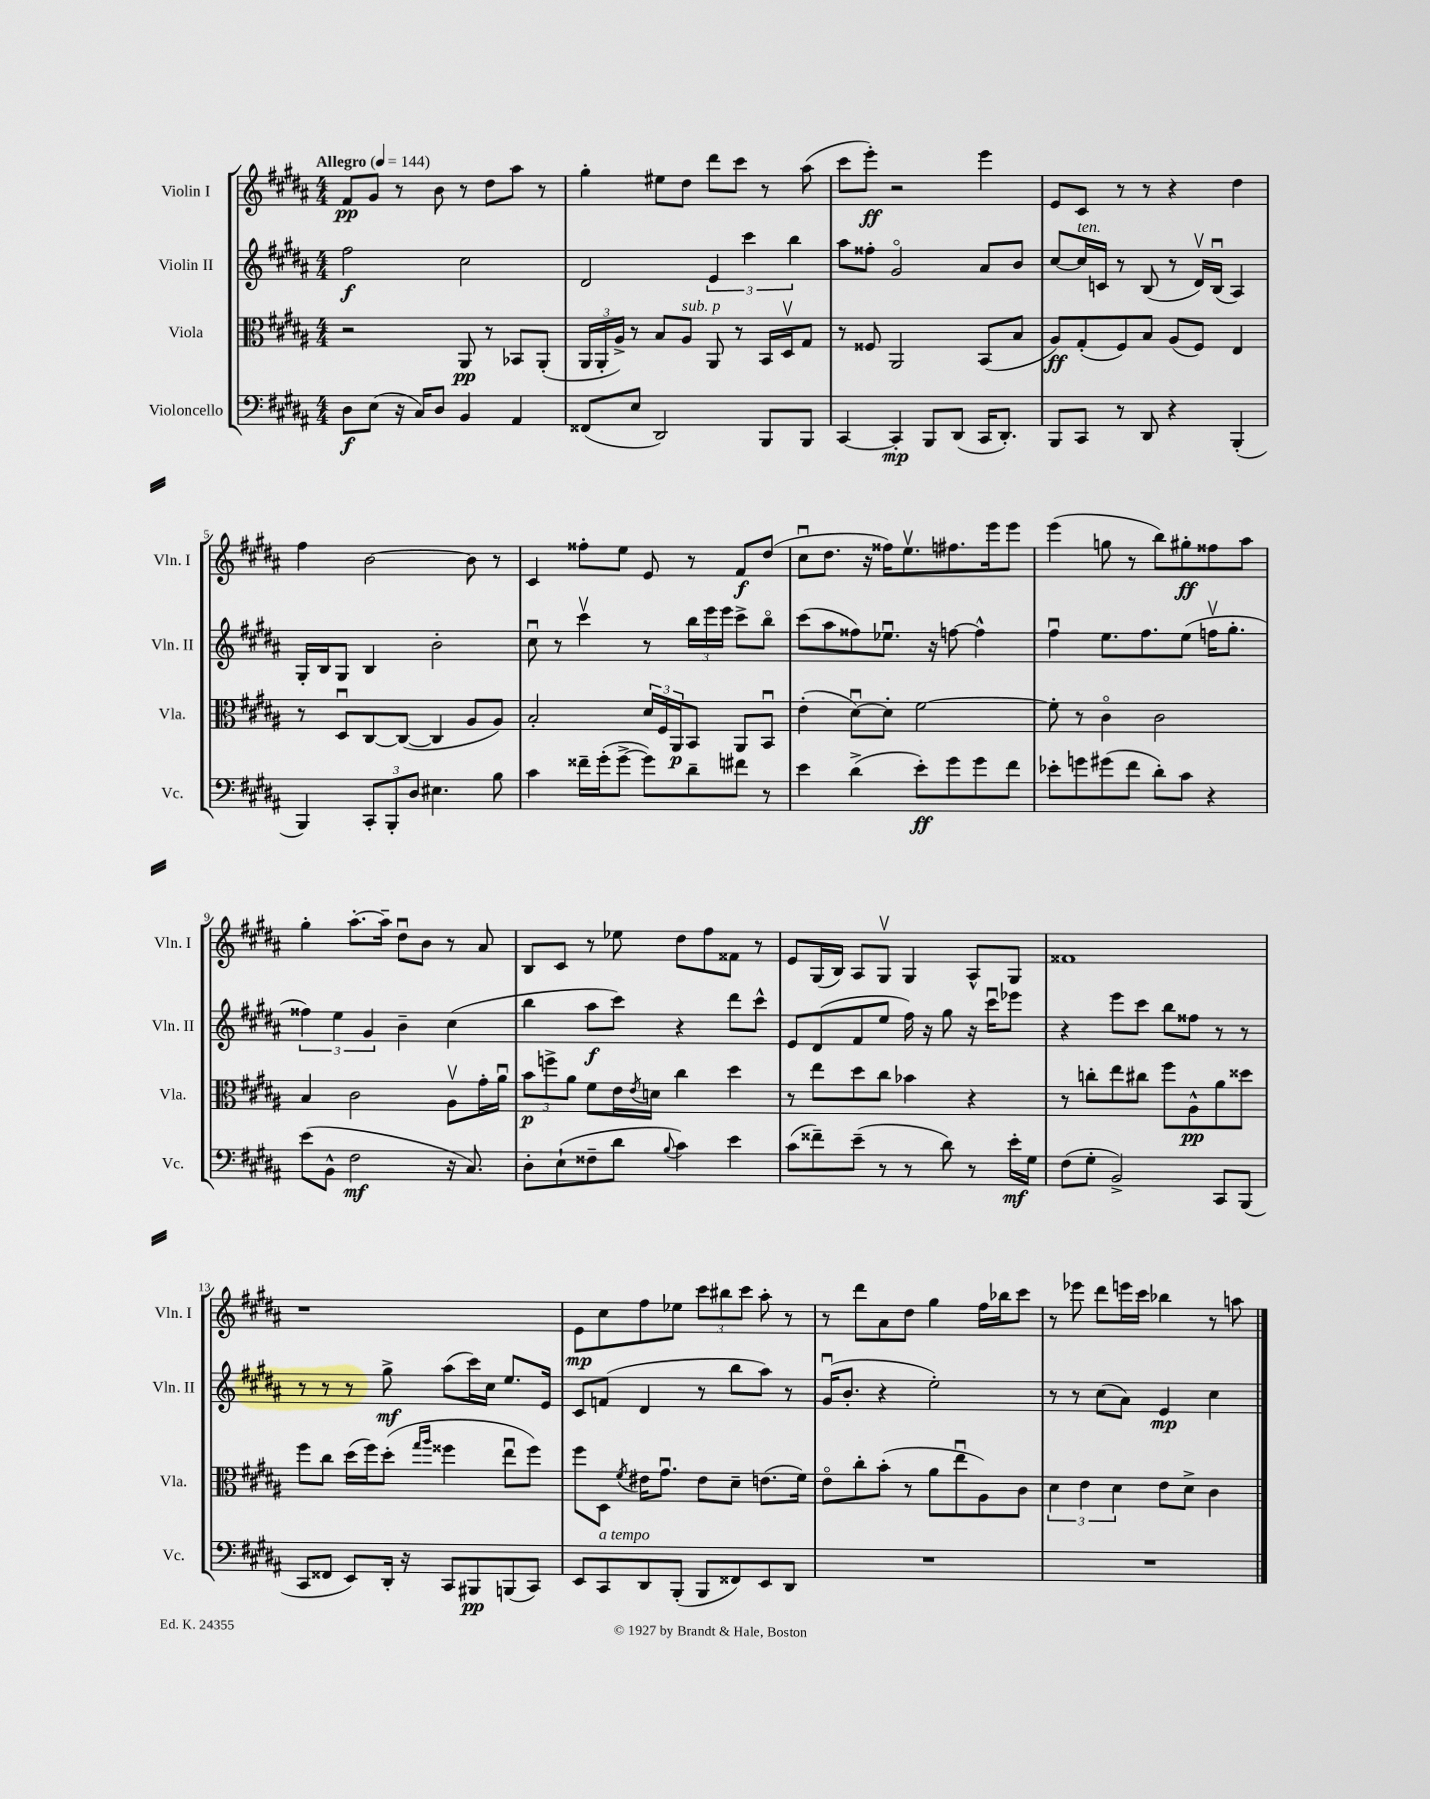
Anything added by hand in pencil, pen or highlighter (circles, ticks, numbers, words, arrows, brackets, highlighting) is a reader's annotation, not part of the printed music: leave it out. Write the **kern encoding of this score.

**kern	**kern	**kern	**kern
*staff4	*staff3	*staff2	*staff1
*clefF4	*clefC3	*clefG2	*clefG2
*k[f#c#g#d#a#]	*k[f#c#g#d#a#]	*k[f#c#g#d#a#]	*k[f#c#g#d#a#]
*M4/4	*M4/4	*M4/4	*M4/4
*MM144	*MM144	*MM144	*MM144
8D#	2r	2ff#	8f#
(8E	.	.	8g#
16r	.	.	8r
16C#)	.	.	.
8D#	.	.	8b
4BB	8AA#	2cc#	8r
.	8r	.	8dd#
4AA#	8BB-	.	8aa#
.	(8AA#'	.	8r
=	=	=	=
(8FF##	24AA#	2d#	4gg#'
.	24AA#'	.	.
.	24A#^)	.	.
8E	8r	.	.
2DD#)	8B	.	8ee#
.	8A#	.	8dd#
.	8AA#	6e	8ddd#
.	8r	.	8ccc#
.	.	6ccc#	.
8BBB	16BB	.	8r
.	16D#v	.	.
.	.	6bb	.
8BBB	8G#	.	(8aa#
=	=	=	=
[4CC#	8r	8aa#	8ccc#
.	8F##	8ff##'	8eee')
4CC#']	2AA#	2g#o	2r
8BBB	.	.	.
(8DD#	.	.	.
16CC#	(8BB	8a#	4eee
8.DD#')	.	.	.
.	8B	8b	.
=	=	=	=
8BBB	8A#)	[8cc#	8e
8CC#	(8G#'	16cc#]	8c#
.	.	16c	.
8r	8F#)	8r	8r
8DD#	8B	(8B	8r
4r	(8A#	8r	4r
.	8F#)	16d#v)	.
.	.	(16Bu	.
(4BBB'	4E	4A#)	4dd#
=	=	=	=
4BBB)	8r	16G#'	4ff#
.	.	16B	.
.	8D#u	8G#	.
12CC#'	[8C#	4B	[2b
12BBB'	.	.	.
.	(8C#_	.	.
12D#	.	.	.
4.E#	4C#]	2b'	.
.	8A#	.	8b]
8B	8A#)	.	8r
=	=	=	=
4c#	2B'	8cc#u	4c#
.	.	8r	.
16f##~	.	4ccc#v	8ff##'
(16g#'	.	.	.
[8g#^	.	.	8ee
8g#])	24d#	8r	8e
.	24F#	.	.
.	24AA#	.	.
8d#~	8BB	24bb	8r
.	.	24eee	.
.	.	24eee	.
8f#	8AA#	8ccc#^	8f#
8r	8BBu	8bbo	(8dd#
=	=	=	=
4e	(4e'	(8ccc#	8cc#u
.	.	8aa#	8.dd#
(4d#^	[8d#u)	8ff##)	.
.	.	.	16r
.	8d#']	8.ee-u	16ff##)
.	.	.	8.eev
8e')	[2f#	.	.
.	.	16r	.
8g#	.	[8ff	8.ff#
8g#	.	4ff^^]	.
.	.	.	16eee
8f#	.	.	8eee
=	=	=	=
8e-'	8f#']	4ff#u	(4eee
8g	8r	.	.
(8g#	4c#o	8.ee	8gg
8f#	.	.	8r
.	.	8.ff#	.
8d#')	2c#	.	8bb)
8c#	.	(8ee	8gg#'
4r	.	16ffv	8ff##
.	.	8.gg#'	.
.	.	.	8aa#
=	=	=	=
(8e	4B	6ff##)	4gg#'
8BB^^	.	.	.
.	.	6ee	.
2F#	2c#	.	[8.aa#'
.	.	6g#	.
.	.	.	16aa#~]
.	.	4b~	8dd#u
.	.	.	8b
16r	8A#v	(4cc#	8r
8.C#)	.	.	.
.	16g#'	.	8a#
.	16a#u	.	.
=	=	=	=
8D#'	12b	4bb	8B
.	12ff^	.	.
(8E`	.	.	8c#
.	12a#	.	.
8F##~	8f#	8aa#	8r
8d#	16e	8ccc#)	8ee-
.	8qe	.	.
.	16d	.	.
8qqB	.	.	.
4c#)	4cc#	4r	8dd#
.	.	.	8ff#
4e	4dd#	8ddd#	8f##
.	.	8ccc#^^	8r
=	=	=	=
(8c#	8r	8e	8e
8f##~)	8ee	(8d#	(16G#
.	.	.	16B)
(8e~	8dd#	8f#	8A#
8r	8cc#	8ee	8G#v
8r	4b-	16ff#)	4G#
.	.	16r	.
8d#)	.	8gg#	.
8r	4r	16r	8A#^^
.	.	16ccc#u	.
16e'	.	8eee-	8G#
16G#	.	.	.
=	=	=	=
(8F#	8r	4r	1f##
8G#'	8cc'	.	.
2BB^)	8ee	8eee	.
.	8cc#	8ccc#	.
.	8ff#	8bb	.
.	8A#^^	8ff##	.
8CC#	8a#	8r	.
(8BBB	8dd##	8r	.
=	=	=	=
8CC#	8ff#	8r	1r
8FF##	8cc#	8r	.
8EE)	(16dd#	8r	.
.	16ff#)	.	.
16DD#'	(8dd#'	8gg#^	.
16r	.	.	.
.	16qqgg#	.	.
.	16qqaa#	.	.
8CC#	4ff##	(8aa#	.
8BBB#	.	16ccc#)	.
.	.	16cc#	.
(8BBB	8eeu	8.ee	.
8CC#)	8ff##)	.	.
.	.	16e	.
=	=	=	=
8EE	8ff#	8c#	8e
8CC#	8D#	(8f	8cc#
.	8qf#	.	.
8DD#	16e#	4d#	8ff#
.	8.g#u	.	.
(8BBB'	.	.	8ee-
8BBB	8e#	8r	12ccc#
.	.	.	12bb#
8FF##)	8d#~	8bb	.
.	.	.	12ccc#
8EE	(8.e	8aa#)	8aa#'
8DD#	.	8r	8r
.	16f#)	.	.
=	=	=	=
1r	8eo	(16g#u	8r
.	.	8.b'	.
.	8cc#'	.	8ddd#
.	(8b'	4r	8a#
.	8r	.	8dd#
.	8a#	2ee')	4gg#
.	8eeu	.	.
.	8A#)	.	16ff#
.	.	.	16bb-
.	8c#	.	8ccc#
=	=	=	=
1r	6d#	8r	8r
.	.	8r	8eee-
.	6e	.	.
.	.	(8cc#	8ddd#
.	6d#	.	.
.	.	8a#)	16eee
.	.	.	16ccc#
.	8e	4e	4bb-
.	8d#^	.	.
.	4c#	4cc#	8r
.	.	.	8aa
==	==	==	==
*-	*-	*-	*-
